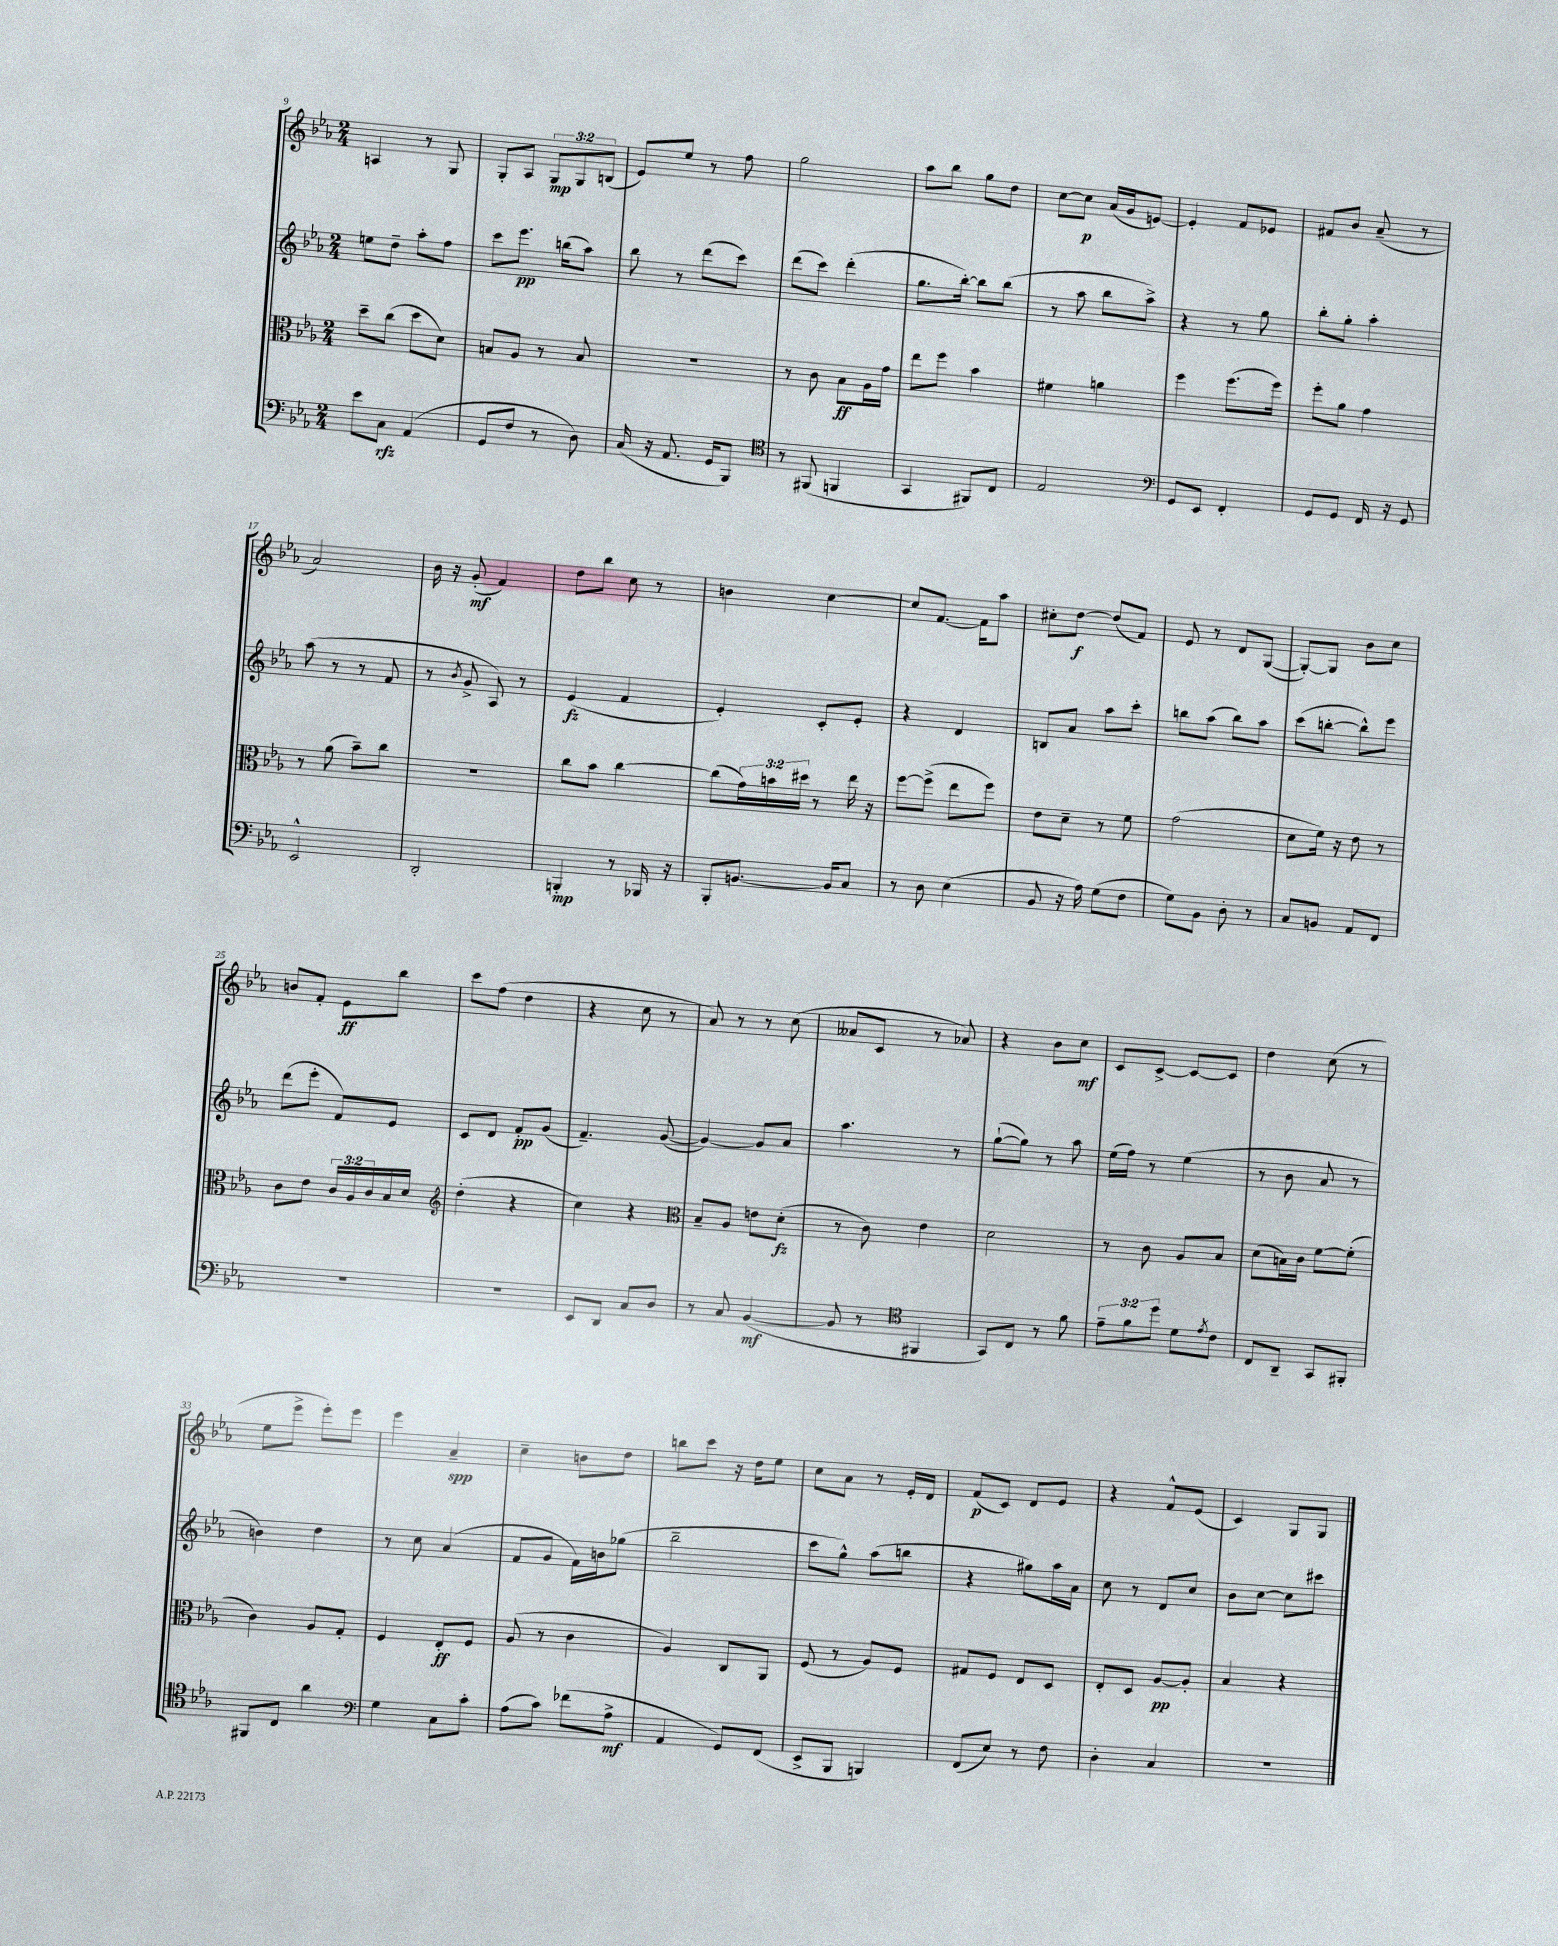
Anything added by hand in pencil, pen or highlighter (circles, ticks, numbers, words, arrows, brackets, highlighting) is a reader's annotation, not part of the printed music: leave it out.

**kern	**kern	**kern	**kern
*staff4	*staff3	*staff2	*staff1
*clefF4	*clefC3	*clefG2	*clefG2
*k[b-e-a-]	*k[b-e-a-]	*k[b-e-a-]	*k[b-e-a-]
*M2/4	*M2/4	*M2/4	*M2/4
8e-	8dd~	8ee	4A
8C	(8cc	8dd~	.
(4AA-	8dd	8aa-'	8r
.	8d)	8ff	8G
=	=	=	=
8GG	8B	8ccc	8G'
8F	8A-	8.eee-	8A-
8r	8r	.	12G
.	.	(16bb	.
.	.	.	12G
8D)	8B	8aa-)	.
.	.	.	(12B
=	=	=	=
(16C	2r	8bb-	8e-)
16r	.	.	.
8.AA-	.	8r	8ee-
.	.	(8ddd	8r
16GG	.	.	.
8BBB-)	.	8ccc)	8ff
=	=	=	=
*clefC4	*	*	*
8r	8r	(8ddd	2gg
(8FF#	8c	8ccc)	.
4FF	8B-	(4ddd'	.
.	16A-	.	.
.	16g	.	.
=	=	=	=
4GG	8ee-	8.gg	8aa-
.	8ff	.	8bb-
.	.	[16bb-')	.
8FF#)	4b-	8bb-]	8gg
8C	.	(8bb-	8dd
=	=	=	=
2E-	4f#	8r	[8cc
.	.	8aa-	8cc]
.	4a	8bb-	(16a-
.	.	.	16g
.	.	8aa-^)	[8e)
=	=	=	=
*clefF4	*	*	*
8GG	4ff	4r	4e']
8EE-	.	.	.
4FF'	(8.ff	8r	8f
.	.	8gg	8e-
.	16ff)	.	.
=	=	=	=
8GG	8ff'	8bb-'	8f#
8GG	8a-	8gg'	8b-
16FF	4g	4aa-'	(8a-~
16r	.	.	.
8GG	.	.	8r
=	=	=	=
2EE-^^	8r	(8aa-	2a-)
.	(8a-	8r	.
.	8b-~)	8r	.
.	8cc	8f	.
=	=	=	=
2DD'	2r	8r	16b-
.	.	.	16r
.	.	8qb-	.
.	.	8g^	(8g'
.	.	8A-)	4f)
.	.	8r	.
=	=	=	=
4BBB'	8cc	(4e-	8dd
.	8b-	.	8bb-
8r	[4cc	4f	8cc
16BBB-	.	.	8r
16r	.	.	.
=	=	=	=
8BBB-'	(8cc]	4e-')	4b
[8.BB	24g)	.	.
.	24b	.	.
.	24dd#	.	.
.	8r	8c'	[4cc
16BB]	.	.	.
8C	16ee-	8e-'	.
.	16r	.	.
=	=	=	=
8r	[8ff	4r	8cc]
8D	(8ff^]	.	[8.f
(4E-	8ee-	4d	.
.	.	.	16f]
.	8ff)	.	8aa-
=	=	=	=
8BB-	8e-	8B	8cc#'
16r	8d~	8a-	[8dd
16A-)	.	.	.
(8G	8r	8aa-	(8dd]
8F	8f	8ccc'	8f)
=	=	=	=
8G)	(2g	8bb	8e-
8BB-	.	(8aa-	8r
8D'	.	8bb)	8d
8r	.	8aa-	([8G
=	=	=	=
8C	8d	(8ccc	8G'_)
8BB	16f)	[8bb'	8G]
.	16r	.	.
8AA-	8e-	8bb^^])	8b-
8FF	8r	8eee-	8cc
=	=	=	=
2r	8c	(8ddd	8b
.	8e-	8eee-'	8f'
.	24c	8f)	8e-
.	24A-	.	.
.	24c	.	.
.	16B-	8e-	8bb-
.	16d	.	.
=	=	=	=
*	*clefG2	*	*
2r	(4dd'	8c	8ccc
.	.	8d	(8ff
.	4r	8f'	4dd
.	.	(8g	.
=	=	=	=
8EE-	4cc)	4.f~)	4r
8DD	.	.	.
8C	4r	.	8cc
8D	.	([8g	8r
=	=	=	=
*	*clefC3	*	*
8r	8B-~	4g_)	8a-)
8C	8A-	.	8r
([4BB-	8e	8g]	8r
.	(8d'	8a-	(8cc
=	=	=	=
8BB-]	8r	4.aa-	8a--
8r	8c)	.	8c
*clefC4	*	*	*
4FF#	4e-	.	8r
.	.	8r	8a-)
=	=	=	=
8GG)	2d	([8gg`	4r
8C	.	8gg])	.
8r	.	8r	8b-
8f	.	8aa-	8cc
=	=	=	=
12e-~	8r	(16ee-	8c
.	.	16ff)	.
12f	.	.	.
.	8c	8r	[8c^
12dd	.	.	.
8d	8A-	(4ee-	8c_
8qe-	.	.	.
8c	8B-	.	8c]
=	=	=	=
8C	(8d	8r	4dd
8AA-~	16B)	8b-	.
.	16c	.	.
8GG	[8f	8a-	(8cc
8FF#'	(8f']	8r	8r
=	=	=	=
8FF#	4c)	4b)	8ee-
8C	.	.	8eee-^
4a-	8A-	4dd	8eee-')
.	8G'	.	8eee-
=	=	=	=
*clefF4	*	*	*
4G	4F	8r	4eee-
.	.	8cc	.
8C	8E-'	(4a-	4a-~
8c'	8F	.	.
=	=	=	=
(8A-	(8A-	8f	4cc~
8c)	8r	8g	.
(8f-	4c	16f)	8b
.	.	16b	.
8A-^	.	(8gg-	8dd
=	=	=	=
4AA-	4A-)	2bb-~	8bb
.	.	.	8ccc
8GG)	8C	.	16r
.	.	.	16dd
(8FF	8AA-	.	8ee-
=	=	=	=
8EE-^	(8F	8ccc	8cc
8BBB-	8r	8gg^^)	8a-
4BBB)	8A-)	(8aa-	8r
.	8F	8bb	16e-'
.	.	.	16d
=	=	=	=
(8FF	8G#	4r	(8f
8E-)	8F	.	8c)
8r	8E-	8gg#)	8d
8F	8D	16aa-	8e-
.	.	16a-	.
=	=	=	=
4D'	8E-'	8cc	4r
.	8D	8r	.
4C	[8A-	8d	8f^^
.	8A-']	8cc	(8e-
=	=	=	=
2r	4B-	8b-	4c)
.	.	[8cc	.
.	4r	8cc]	8G
.	.	8ccc#	8G
==	==	==	==
*-	*-	*-	*-
